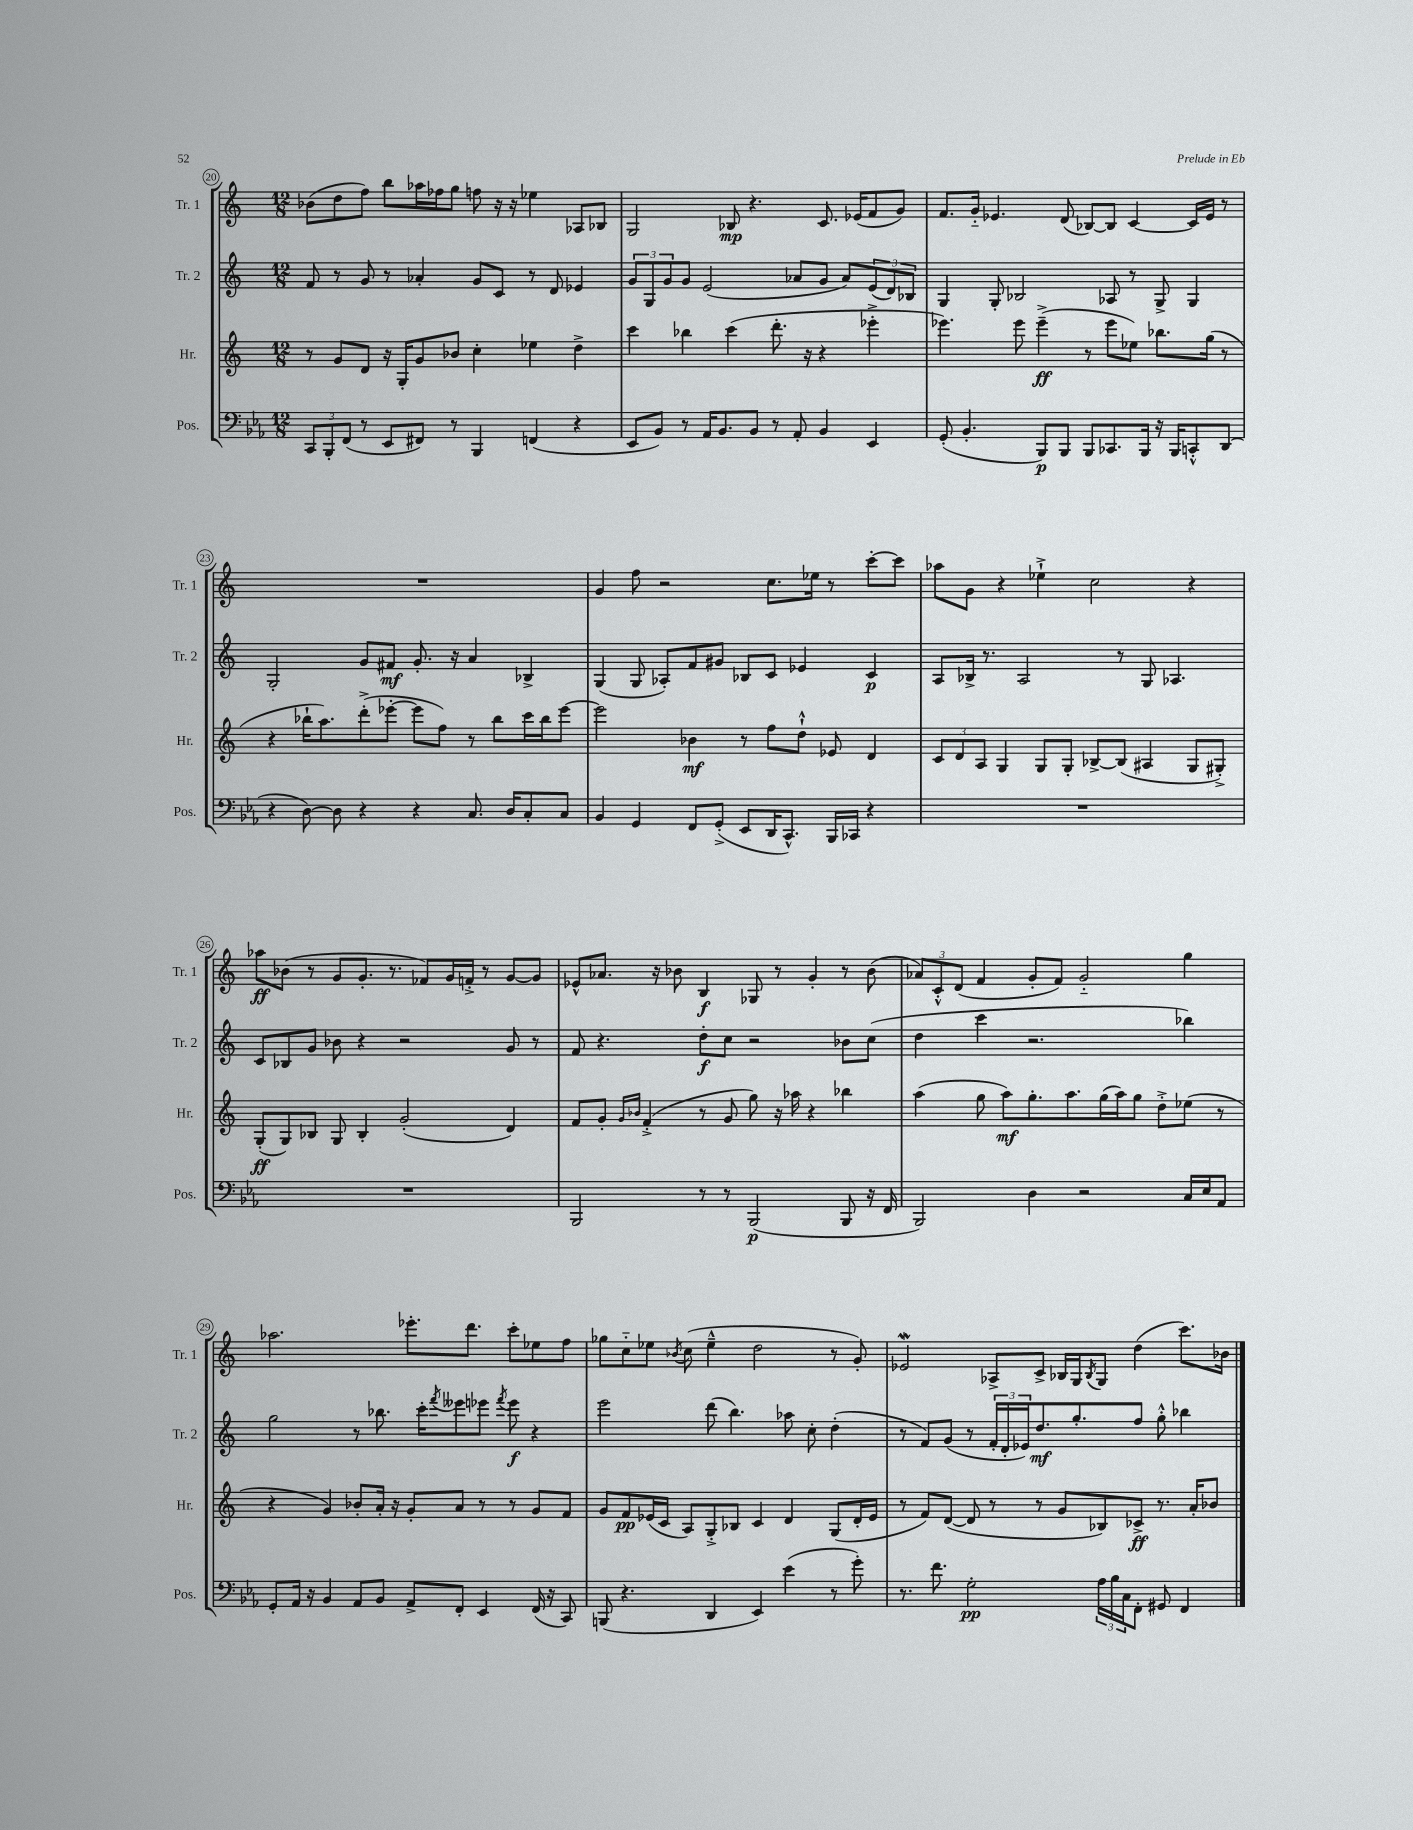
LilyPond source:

<<
\new StaffGroup <<
\new Staff = "s0" \with { instrumentName = "Tr. 1" shortInstrumentName = "Tr. 1" } {
    \clef treble \key c \major \numericTimeSignature \time 12/8
    bes'8( d''8 f''8) b''8 aes''16 fes''16 g''8 f''8 r16 r16 ees''4 aes8 bes8 |
    g2 bes8\mp r4. c'8. ees'16( f'8 g'8) |
    f'8. g'16-_ ees'4. d'8( bes8~) bes8 c'4~ c'16 ees'16 r8 |
    R1. |
    g'4 f''8 r2 c''8. ees''16 r8 c'''8~-. c'''8 |
    aes''8 g'8 r4 ees''4-!-> c''2 r4 |
    aes''8\ff bes'8( r8 g'8 g'8.-. r8. fes'8) g'16 f'16-.-> r8 g'8~ g'8 |
    ees'8-^ aes'8. r16 bes'8 b4\f ges8 r8 g'4-. r8 bes'8( |
    \tuplet 3/2 { aes'8) c'8-.-^ d'8( } f'4 g'8-. f'8) g'2-_ g''4 |
    aes''2. ees'''8.-. d'''8. c'''8-. ees''8 f''8 |
    ges''8 c''8-_ ees''8 \acciaccatura { bes'8 } c''8( ees''4---^ d''2 r8 g'8-.) |
    ees'2\mordent aes8-> c'8-> bes16 g16 \acciaccatura { bes8 } g8 d''4( c'''8.) bes'16 \bar "|." |
}
\new Staff = "s1" \with { instrumentName = "Tr. 2" shortInstrumentName = "Tr. 2" } {
    \clef treble \key c \major \numericTimeSignature \time 12/8
    f'8 r8 g'8 r8 aes'4-. g'8 c'8 r8 d'8 ees'4 |
    \tuplet 3/2 { g'8 g8 g'8 } g'8 e'2( aes'8 g'8 aes'8) \tuplet 3/2 { e'8( d'8) bes8 } |
    g4 g8-. bes2 aes8 r8 g8-> g4 |
    g2-. g'8 fis'8\mf g'8.-. r16 a'4 bes4-> |
    g4( g8 aes8-.) f'8 gis'8 bes8 c'8 ees'4 c'4\p |
    a8 bes16-> r8. a2 r8 g8 aes4. |
    c'8 bes8 g'8 bes'8 r4 r2 g'8 r8 |
    f'8 r4. d''8-.\f c''8 r2 bes'8 c''8( |
    d''4 c'''4 r2. bes''4) |
    g''2 r8 bes''8. c'''16-. \acciaccatura { f'''8 } eeses'''8 ees'''8 \acciaccatura { f'''8 } ees'''8\f r4 |
    e'''2 d'''8( b''4.) aes''8 c''8-. d''4-.( |
    r8 f'8) g'8( r8 \tuplet 3/2 { f'16-. d'16-. ees'16) } d''8.\mf g''8.-. f''8 g''8-.-^ bes''4 \bar "|." |
}
\new Staff = "s2" \with { instrumentName = "Hr." shortInstrumentName = "Hr." } {
    \clef treble \key c \major \numericTimeSignature \time 12/8
    r8 g'8 d'8 r16 g16-. g'8 bes'8 c''4-. ees''4 d''4-> |
    c'''4 bes''4 c'''4( d'''8.-. r16 r4 ees'''4-.-> |
    ees'''4.) ees'''8 ees'''4--->\ff( r8 ees'''8 ees''8) bes''8. g''16( r8 |
    r4 bes''16-! a''8.) d'''8-.->( ees'''8~-. ees'''8 f''8) r8 bes''8 c'''16 bes''16 ees'''8~ |
    ees'''2 bes'4\mf r8 f''8 d''8-!-^ ees'8 d'4 |
    \tuplet 3/2 { c'8 d'8 a8 } g4 g8 g8-. bes8~-> bes8( ais4 g8 gis8-.->) |
    g8-.\ff( g8) bes8 g8 bes4-. g'2-.( d'4) |
    f'8 g'8-. \grace { g'16 bes'16 } f'4-.->( r8 g'8 g''8) r16 aes''16 r4 bes''4 |
    a''4( g''8 a''8\mf) g''8.-. a''8. g''16( a''16) g''8 d''8-.-> ees''8( r8 |
    r4 g'4) bes'8-. a'16-. r16 g'8-. a'8 r8 r8 g'8 f'8 |
    g'8 f'8\pp ees'16( c'16 a8) g8-.-> bes8 c'4 d'4 g8( d'16-. ees'16 |
    r8 f'8) d'8~( d'8 r8 r8 g'8 bes8) ces'8->\ff r8. a'16-. bes'8 \bar "|." |
}
\new Staff = "s3" \with { instrumentName = "Pos." shortInstrumentName = "Pos." } {
    \clef bass \key ees \major \numericTimeSignature \time 12/8
    \tuplet 3/2 { c,8 bes,,8-. f,8( } r8 ees,8 fis,8) r8 bes,,4 f,4( r4 |
    ees,8 bes,8) r8 aes,16 bes,8. bes,8 r8 aes,8-. bes,4 ees,4 |
    g,8-.( bes,4.-. bes,,8\p) bes,,8 bes,,8 ces,8. bes,,16 r16 bes,,16 c,8-.-^ d,8( |
    r4 d8~) d8 r4 r4 c8. d16 c8-. c8 |
    bes,4 g,4 f,8 g,8-.->( ees,8 d,16 c,8.-^) bes,,16 ces,16 r4 |
    R1. |
    R1. |
    bes,,2 r8 r8 bes,,2\p( bes,,8 r16 f,16 |
    bes,,2) d4 r2 c16 ees16 aes,8 |
    g,8-. aes,16 r16 bes,4 aes,8 bes,8 aes,8-> f,8-. ees,4 f,16( r16 c,8) |
    b,,8( r4. d,4 ees,4) ees'4( r8 g'8-.) |
    r8. f'8. g2-.\pp \tuplet 3/2 { aes16 bes16 c16 } f,8-. gis,8 f,4 \bar "|." |
}
>>
>>
\layout { \context { \Score currentBarNumber = #20 \override BarNumber.stencil = #(make-stencil-circler 0.1 0.3 ly:text-interface::print) } }
